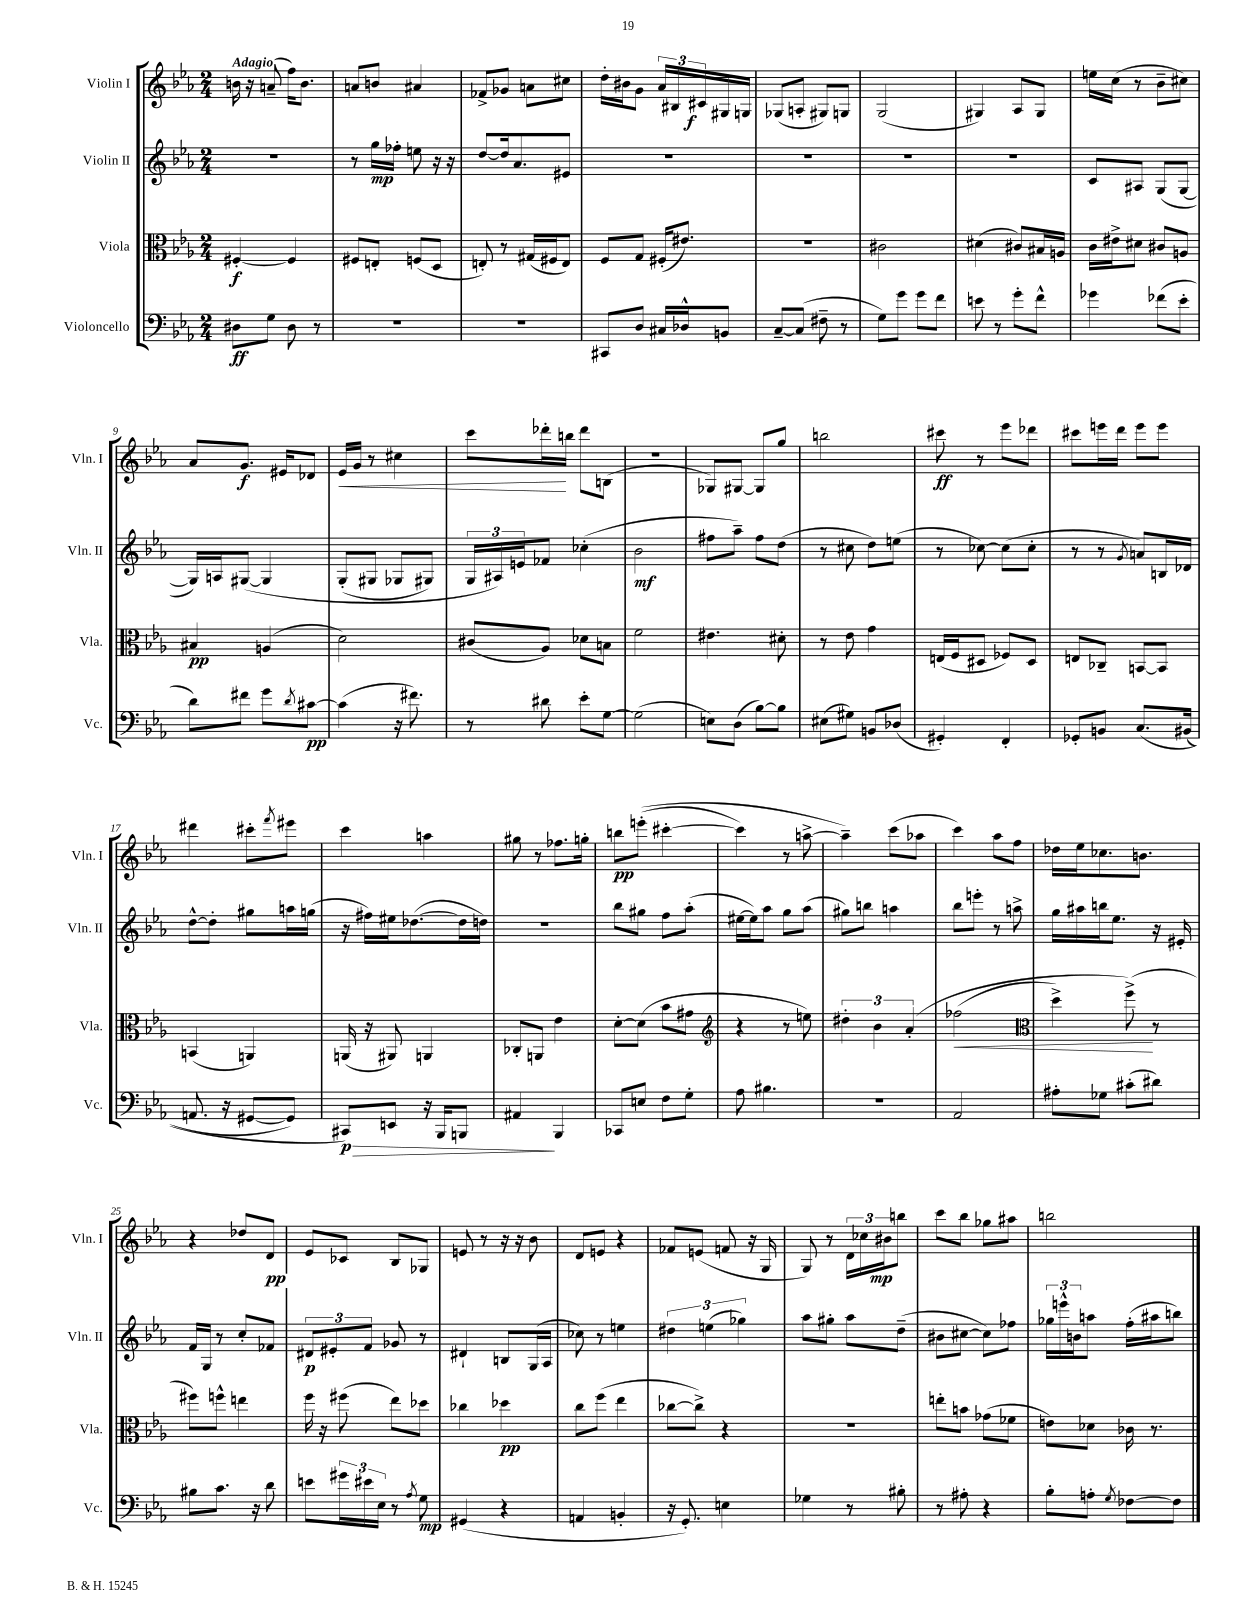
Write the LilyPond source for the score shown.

<<
\new StaffGroup <<
\new Staff = "s0" \with { instrumentName = "Violin I" shortInstrumentName = "Vln. I" } {
    \clef treble \key ees \major \numericTimeSignature \time 2/4 \tempo "Adagio"
    b'16 r16 a'8--( f''16) b'8. |
    a'8 b'8 ais'4 |
    fes'8-> ges'8 a'8 cis''8 |
    d''16-. bis'16 g'8 \tuplet 3/2 { aes'16 bis16 cis'16\f } gis16 g16 |
    ges8( a8-. gis8) g8 |
    g2( |
    gis4) aes8 gis8 |
    e''16 c''16( r8 bes'8-- cis''8) |
    aes'8 g'8.\f eis'16 des'8 |
    ees'16\< g'16 r8 cis''4 |
    c'''8 des'''16-.\! b''16 des'''8 b8( |
    r2 |
    ges8) gis8~ gis8 g''8 |
    b''2 |
    cis'''8\ff r8 ees'''8 des'''8 |
    cis'''8 e'''16 d'''16 e'''8 e'''8 |
    dis'''4 cis'''8-. \acciaccatura { f'''8 } eis'''8 |
    c'''4 a''4 |
    gis''8 r8 fes''8. g''16-. |
    b''8\pp e'''8-.(\( cis'''4~-. |
    cis'''4) r8 a''8~-> |
    a''4--\) c'''8( aes''8 |
    c'''4) aes''8 f''8 |
    des''16 ees''16 ces''8. b'8. |
    r4 des''8 d'8\pp |
    ees'8 ces'8 bes8 ges8 |
    e'8 r8 r16 r16 bes'8 |
    d'8 e'8 r4 |
    fes'8 e'8( f'8 r16 g16 |
    g8) r8 \tuplet 3/2 { d'16 ces''16 bis'16\mp } b''8 |
    c'''8 bes''8 ges''8 ais''8 |
    b''2 \bar "|." |
}
\new Staff = "s1" \with { instrumentName = "Violin II" shortInstrumentName = "Vln. II" } {
    \clef treble \key ees \major \numericTimeSignature \time 2/4
    R2 |
    r8 g''16\mp fes''16-. e''8 r16 r16 |
    d''8~ d''16 aes'8. eis'8 |
    R2 |
    R2 |
    R2 |
    R2 |
    c'8 ais8 g8( g8~ |
    g16) a16 gis8~\( gis4 |
    g8-.( gis8 ges8 gis8) |
    \tuplet 3/2 { g16 ais16\) e'16 } fes'8 ces''4-.( |
    bes'2\mf |
    fis''8 aes''8--) fis''8 d''8( |
    r8 cis''8 d''8) e''8( |
    r8 ces''8~) ces''8( ces''8-. |
    r8 r8 \acciaccatura { g'8 } a'8) b16 des'16 |
    d''8~-^ d''8-. gis''8 a''16 g''16( |
    r16 fis''16) eis''16 des''8.~( des''16 d''16) |
    r2 |
    bes''8 gis''8 f''8 aes''8-.( |
    eis''16~ eis''16) aes''8 g''8 aes''8( |
    gis''8) b''8 a''4 |
    bes''8 e'''8-. r8 a''8-> |
    g''16 ais''16 b''16 ees''8. r16 eis'16-. |
    f'16 g16 r8 c''8-. fes'8 |
    \tuplet 3/2 { dis'8\p eis'8-. f'8 } ges'8 r8 |
    dis'4-! b8 g16( aes16 |
    ces''8) r8 e''4 |
    \tuplet 3/2 { dis''4 e''4( ges''4) } |
    aes''8 gis''8-. aes''8 d''8--( |
    bis'8 cis''8~ cis''8) fes''8 |
    \tuplet 3/2 { ges''16 e'''16-^ b'16 } a''8 f''16-.( ais''16 b''8) \bar "|." |
}
\new Staff = "s2" \with { instrumentName = "Viola" shortInstrumentName = "Vla." } {
    \clef alto \key ees \major \numericTimeSignature \time 2/4
    fis4~-.\f fis4 |
    fis8 e8-. f8( d8 |
    e8-.) r8 gis16( fis16 e8) |
    f8 g8 fis16-.( eis'8.) |
    r2 |
    cis'2 |
    dis'4( cis'8) bis16 a16 |
    c'16 eis'16-> dis'8 cis'8 a8 |
    bis4\pp a4( |
    d'2) |
    cis'8( aes8) des'8 b8 |
    f'2 |
    eis'4. dis'8-. |
    r8 ees'8 g'4 |
    e16( f16 dis8 fes8) dis8 |
    e8 ces8-- b,8~ b,8 |
    b,4( a,4) |
    a,16( r16 ais,8) a,4 |
    ces8-. a,8 ees'4 |
    d'8~-. d'8( bes'8 gis'8 |
    \clef treble r4 r8 e''8) |
    \tuplet 3/2 { dis''4-. bes'4 aes'4-.\( } |
    fes''2\<( |
    \clef alto d''4->) f''8->\!(\) r8 |
    fis''8) f''8-^ e''4 |
    f''16 r16 fis''8( ees''8) des''8 |
    ces''4 des''4\pp |
    c''8 f''8( ees''4 |
    ces''8~ ces''8->) r4 |
    R2 |
    e''8-. b'8 ges'8( fes'8 |
    e'8) des'8 ces'16 r8. \bar "|." |
}
\new Staff = "s3" \with { instrumentName = "Violoncello" shortInstrumentName = "Vc." } {
    \clef bass \key ees \major \numericTimeSignature \time 2/4
    dis8\ff g8 dis8 r8 |
    R2 |
    R2 |
    cis,8 d8 cis16 des16-^ b,8 |
    c8~-- c8( fis8-- r8 |
    g8) g'8 g'8 f'8 |
    e'8 r8 g'8-. f'8-^ |
    ges'4 fes'8( ees'8-. |
    d'8) fis'8 g'8 \acciaccatura { d'8 } cis'8~\pp |
    cis'4( r16 fis'8.) |
    r8 dis'8 ees'8-. g8~ |
    g2( |
    e8) d8( bes8~) bes8 |
    eis8( gis8) b,8 des8( |
    gis,4-.) f,4-. |
    ges,8-. b,8 c8.\( bis,16( |
    a,8. r16 gis,8~ gis,8) |
    cis,8\p\>\) e,8 r16 bes,,16 b,,8 |
    ais,4\! bes,,4 |
    ces,8 e8 f8 g8-. |
    aes8 bis4. |
    R2 |
    aes,2 |
    ais8-. ges8 cis'8-.( dis'8) |
    bis8 c'8. r16 d'8 |
    e'8 \tuplet 3/2 { gis'16 eis'16 ees16 } r8 \acciaccatura { aes8 } g8\mp |
    gis,4( r4 |
    a,4 b,4-. |
    r16 g,8.-.) e4 |
    ges4 r8 bis8-. |
    r8 ais8-. r4 |
    bes8-. a8-. \acciaccatura { g8 } fes8~ fes8 \bar "|." |
}
>>
>>
